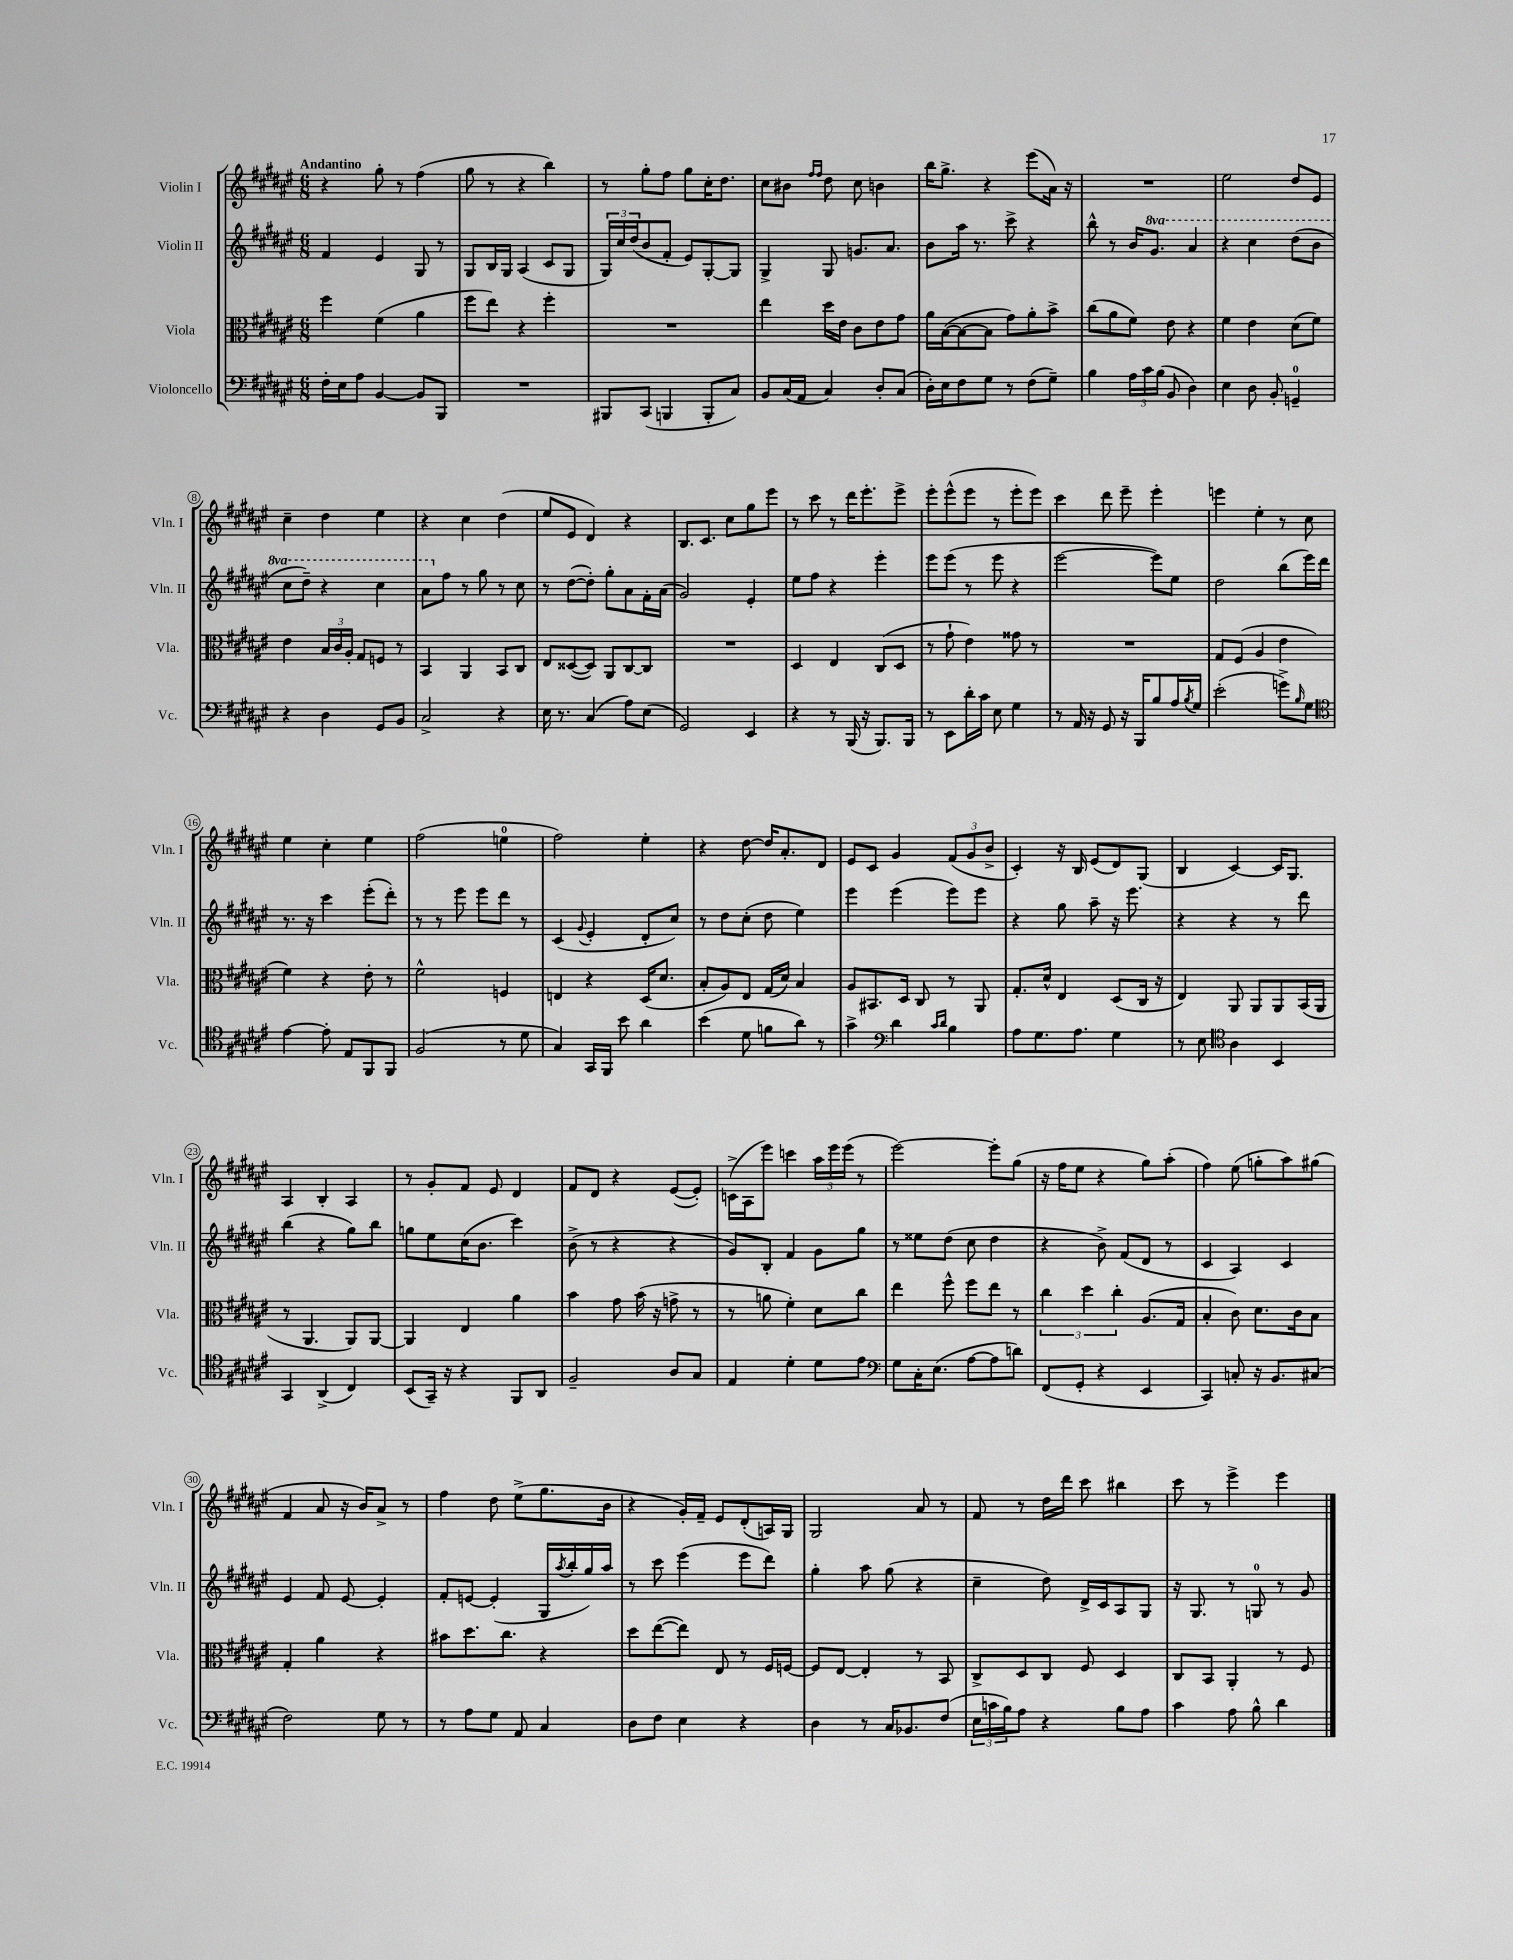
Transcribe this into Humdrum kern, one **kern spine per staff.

**kern	**kern	**kern	**kern
*part4	*part3	*part2	*part1
*staff4	*staff3	*staff2	*staff1
*I"Violoncello	*I"Viola	*I"Violin II	*I"Violin I
*I'Vc.	*I'Vla.	*I'Vln. II	*I'Vln. I
*clefF4	*clefC3	*clefG2	*clefG2
*k[f#c#g#d#a#e#]	*k[f#c#g#d#a#e#]	*k[f#c#g#d#a#e#]	*k[f#c#g#d#a#e#]
*M6/8	*M6/8	*M6/8	*M6/8
=1	=1	=1	=1
!	!	!	!LO:TX:a:B:t=Andantino
16F#'\LL	4ff#\	4f#/	4r
16E#\J	.	.	.
8A#\J	.	.	.
[4BB/	(4f#\	4e#/	8gg#'\
.	.	.	8r
8BB/L]	4a#\	8G#/	(4ff#\
8BBB/J	.	8r	.
=2	=2	=2	=2
2.r	8ff#\L	8G#/L	8gg#\
.	8ee#\J)	16B/L	8r
.	.	16G#/JJ	.
.	4r	(4A#/	4r
.	4ff#'\	8c#/L	4bb\)
.	.	8G#/J	.
=3	=3	=3	=3
8BBB#X/L	2.r	24G#/LL)	8r
.	.	24cc#/	.
.	.	(24dd#/J	.
(8CC#/J	.	8b/	8gg#'\L
4BBBn/	.	8f#'/J	8ff#\J
.	.	8e#/L)	8gg#\L
8BBB'/L	.	[8G#'/	16cc#'\K
.	.	.	8.dd#\J
8C#/J)	.	8G#/J]	.
=4	=4	=4	=4
8BB/L	4ee#\	4G#^/	8cc#\L
(16C#/L	.	.	8b#X\J
16AA#/JJ	.	.	.
.	.	.	16qqff#/LL
.	.	.	16qqff#/JJ
4C#/)	16dd#\LL	8G#/	8dd#\
.	16e#\JJ	.	.
.	8c#\L	8.gn/L	8cc#\
8D#'/L	8e#\	.	4bn\
.	.	8.a#/J	.
(8C#/J	8g#\J	.	.
=5	=5	=5	=5
16D#'\LL)	16a#\LL	8b\L	16bb\KL
16E#\J	([16B\J	.	8.gg#^\J
8F#\	8B\_	16aa#\Jk	.
.	.	8.r	.
8G#\J	8B\J]	.	4r
8r	8g#\L)	8ccc#^\	.
(8F#\L	8a#'\	4r	(8eee#\L
8G#~\J)	8b^\J	.	16a#\Jk)
.	.	.	16r
=6	=6	=6	=6
4B\	(8cc#\L	8bb^^\	2.r
.	8a#\	8r	.
24A#\LL	8f#\J)	16b/KL	.
24c#\	.	.	.
*	*	*8va	*
.	.	8.gg#/J	.
(24B\JJ	.	.	.
8BB/	8e#\	.	.
4D#\)	4r	4aa#/	.
=7	=7	=7	=7
4E#\	4f#\	4r	2ee#\
8D#\	4e#\	4ccc#\	.
8BB'/	.	.	.
4GGn~/	(8d#\L	(8ddd#\L	8dd#/L
.	8f#\J)	8bb\J	8e#/J
!!LO:LB:g=z
=8	=8	=8	=8
4r	4e#\	8ccc#\L	4cc#~\
.	.	8ddd#~\J)	.
4D#\	24B/LL	4r	4dd#\
.	24c#/	.	.
.	24A#'/JJ	.	.
.	8G#/L	.	.
8GG#/L	8Fn/J	4ccc#\	4ee#\
8BB/J	8r	.	.
=9	=9	=9	=9
2C#^/	4BB/	8aa#\L	4r
*	*	*X8va	*
.	.	8ff#\J	.
.	4AA#/	8r	4cc#\
.	.	8gg#\	.
4r	8BB/L	8r	(4dd#\
.	8C#/J	8cc#\	.
=10	=10	=10	=10
16E#\	8E#/L	8r	8ee#/L
8.r	.	.	.
.	([8D##X/	([8dd#\L	8e#/J
(4C#/	8D##/J])	8dd#'\J])	4d#/)
.	8AA#/L	8gg#'\L	.
8A#\L)	[8C#/	8a#\	4r
(8E#\J	8C#/J]	16f#'\L	.
.	.	(16a#\JJ	.
=11	=11	=11	=11
2GG#/)	2.r	2g#/)	8.B/L
.	.	.	8.c#/J
.	.	.	8cc#\L
4EE#/	.	4e#'/	8gg#\
.	.	.	8eee#\J
=12	=12	=12	=12
4r	4D#/	8ee#\L	8r
.	.	8ff#\J	8ccc#\
8r	4E#/	4r	8r
(16BBB/	.	.	16ddd#\KL
16r	.	.	8.eee#'\
8.BBB/L)	(8C#/L	4eee#'\	.
.	8D#/J	.	8eee#^\J
16BBB/Jk	.	.	.
=13	=13	=13	=13
8r	8r	8eee#\L	8eee#'\L
8EE#\L	8g#`\	(8eee#\J	(8eee#^^\
16d#'\L	4e#\)	8r	8eee#\J
16c#\JJ	.	.	.
8E#\	.	8eee#\	8r
4G#\	8g##X\	4r	8eee#'\L
.	8r	.	8eee#\J)
=14	=14	=14	=14
8r	2.r	[2eee#\	4ccc#\
16AA#/	.	.	.
16r	.	.	.
8GG#/	.	.	8ddd#\
16r	.	.	8eee#~\
16BBB/KL	.	.	.
8B/	.	8eee#\L])	4eee#'\
16A#/L	.	8ee#\J	.
8qB/	.	.	.
16G#/JJ	.	.	.
=15	=15	=15	=15
(2e#'\	8G#/L	2dd#\	4eeen\
.	(8F#/J	.	.
.	4A#/	.	4ee#'\
8gn^\L)	4e#\	(8bb\L	8r
16qqB/	.	.	.
8G#\J	.	16eee#\L)	8cc#\
.	.	16ddd#\JJ	.
!!LO:LB:g=z
=16	=16	=16	=16
*clefC4	*	*	*
[4e#\	4f#\)	8.r	4ee#\
.	.	16r	.
8e#'\]	4r	4ccc#\	4cc#'\
8E#/L	.	.	.
8FF#/	8e#'\	(8eee#'\L	4ee#\
8FF#/J	8r	8ddd#'\J)	.
=17	=17	=17	=17
(2F#/	2f#^^\	8r	(2ff#\
.	.	8r	.
.	.	8eee#\	.
.	.	8eee#\L	.
8r	4Fn/	8ddd#\J	4een\
8d#\	.	8r	.
=18	=18	=18	=18
4G#/)	4En/	(4c#/	2ff#\)
.	.	8qqg#/	.
16GG#/LL	4r	4e#'/	.
16FF#/JJ	.	.	.
8b\	.	.	.
4a#\	(16D#/KL	8d#'/L	4ee#'\
.	8.d#/J	.	.
.	.	8cc#/J)	.
=19	=19	=19	=19
(4b\	8B'/L	8r	4r
.	8A#/)	8dd#\L	.
8d#\	8E#/J	(8cc#'\J	[8dd#\
8fn\L	(16G#/LL	8dd#\	16dd#/KL]
.	16d#/JJ)	.	8.a#'/
8a#\J)	4B/	4ee#\)	.
8r	.	.	8d#/J
=20	=20	=20	=20
4g#^\	8A#/L	4eee#\	8e#/L
.	8.BB#X/	.	8c#/J
*clefF4	*	*	*
4d#\	.	(4eee#\	4g#/
.	16D#/Jk	.	.
.	8C#/	.	.
16qqc#/LL	.	.	.
16qqd#/JJ	.	.	.
4B\	8r	8eee#\L)	(12f#/L
.	.	.	12g#/
.	8AA#/	8eee#\J	.
.	.	.	12b^/J
=21	=21	=21	=21
8A#\L	8.G#'/L	4r	4c#'/)
8.G#\	.	.	.
.	16d#^^/Jk	.	.
.	4E#/	8gg#\	16r
8.A#\J	.	.	16B/
.	.	8aa#~\	(8e#/L
4G#\	(8D#/L	16r	8d#/)
.	.	8.eee#\	.
.	16C#/Jk	.	(8G#/J
.	16r	.	.
=22	=22	=22	=22
8r	4E#/)	4r	4B/
8E#\	.	.	.
*clefC4	*	*	*
4A#\	8AA#/	4r	[4c#/)
.	8AA#/L	.	.
4BB/	8AA#/	8r	16c#/KL]
.	.	.	8.G#/J
.	(16BB/L	8ddd#\	.
.	16AA#/JJ	.	.
!!LO:LB:g=z
=23	=23	=23	=23
4GG#/	8r	(4bb\	4A#/
.	4.AA#/	.	.
(4AA#^/	.	4r	4B'/
4C#/)	8AA#/L)	8gg#\L)	4A#/
.	[8AA#/J	8bb\J	.
=24	=24	=24	=24
(8BB/L	4AA#/]	8ggn\L	8r
16GG#~/Jk)	.	8ee#\	8g#'/L
16r	.	.	.
4r	4E#/	(16cc#\K	8f#/J
.	.	8.b\J	.
.	.	.	8e#/
8FF#/L	4a#\	4ccc#\)	4d#/
8AA#/J	.	.	.
=25	=25	=25	=25
2F#~/	4b\	(8b^\	8f#/L
.	.	8r	8d#/J
.	8g#\	4r	4r
.	(16b\	.	.
.	16r	.	.
8A#/L	8gn^\	4r	([8e#/L
8G#/J	8r	.	8e#'/J])
=26	=26	=26	=26
4E#/	8r	8g#/L)	(16cn^\LL
.	.	.	16A#\J
.	8an\	8B'/J	8eee#\J)
4d#'\	4f#'\)	4f#/	4cccn\
8d#\L	8d#\L	8g#\L	24aa#\LL
.	.	.	24eee#\
.	.	.	(24eee#\JJ
8e#\J	8cc#\J	8gg#\J	8r
=27	=27	=27	=27
*clefF4	*	*	*
8G#\L	4ee#\	8r	[2eee#\)
16C#'\K	.	8ee##X\L	.
(8.E#\J	.	.	.
.	8ff#^^\	(8dd#\J	.
[8A#\L	8ff#\L	8cc#\	.
8A#\]	8ee#\J	4dd#\	8eee#'\L]
8dn\J)	8r	.	(8gg#\J
=28	=28	=28	=28
(8FF#/L	6cc#\	4r	16r
.	.	.	16ff#\KL
8GG#'/J	.	.	8ee#\J
.	6dd#\	.	.
4r	.	8b^\)	4r
.	6cc#'\	.	.
.	.	(8f#/L	.
4EE#/	(8.A#/L	8d#/J	8gg#\L)
.	.	8r	(8aa#'\J
.	16G#/Jk	.	.
=29	=29	=29	=29
4CC#/)	4B'/	4c#/	4ff#\)
8Cn'/	8c#\)	4A#/)	(8ee#\
16r	8.d#\L	.	8ggn'\L
8.BB/L	.	.	.
.	.	4c#/	8aa#\)
.	16c#\k	.	.
(8C#X/J	8B\J	.	(8gg#X\J
!!LO:LB:g=z
=30	=30	=30	=30
2F#\)	4G#'/	4e#/	4f#/
.	4a#\	8f#/	8a#/
.	.	[8e#/	16r
.	.	.	16b/KL)
8G#\	4r	4e#'/]	8a#^/J
8r	.	.	8r
=31	=31	=31	=31
8r	8b#X\L	8f#'/L	4ff#\
8A#\L	8.dd#\	[8en/J	.
8G#\J	.	(4e'/]	8dd#\
.	8.cc#\J	.	.
8AA#/	.	.	(8ee#^\L
4C#/	4r	16G#/LL	8.gg#\
.	.	8qaa#/	.
.	.	16bb'/	.
.	.	16gg#/)	.
.	.	16aa#/JJ	16b\Jk
=32	=32	=32	=32
8D#\L	8dd#\L	8r	4r
8F#\J	([8ee#\	8ccc#\	.
4E#\	8ee#\J])	(4eee#\	16g#'/LL)
.	.	.	16f#~/JJ
.	8E#/	.	8e#/L
4r	8r	8eee#\L	(8d#'/
.	16F#/LL	8ddd#\J)	16An/L)
.	[16Fn/JJ	.	16G#/JJ
=33	=33	=33	=33
4D#\	8F/L]	4gg#'\	2G#/
.	[8E#/J	.	.
8r	4E#'/]	8aa#\	.
16C#/KL	.	(8gg#\	.
8.BB-X/	.	.	.
.	8r	4r	8a#/
(8F#/J	8BB/	.	8r
=34	=34	=34	=34
24E#\LL	8C#^/L	4cc#~\	8f#/
24cn\	.	.	.
24B\J)	.	.	.
8A#\J	8D#/	.	8r
4r	8C#/J	8dd#\)	16dd#\LL
.	.	.	16ddd#\JJ
.	8F#/	16d#^/LL	8ccc#\
.	.	16c#/J	.
8B\L	4D#/	8A#/	4bb#X\
8A#\J	.	8G#/J	.
=35	=35	=35	=35
4c#\	8C#/L	16r	8ccc#\
.	.	8.G#/	.
.	8BB/J	.	8r
8A#\	4AA#'/	8r	4eee#^\
8B^^\	.	8Gn/	.
4d#\	8r	8r	4eee#\
.	8F#/	8g#/	.
==	==	==	==
*-	*-	*-	*-
